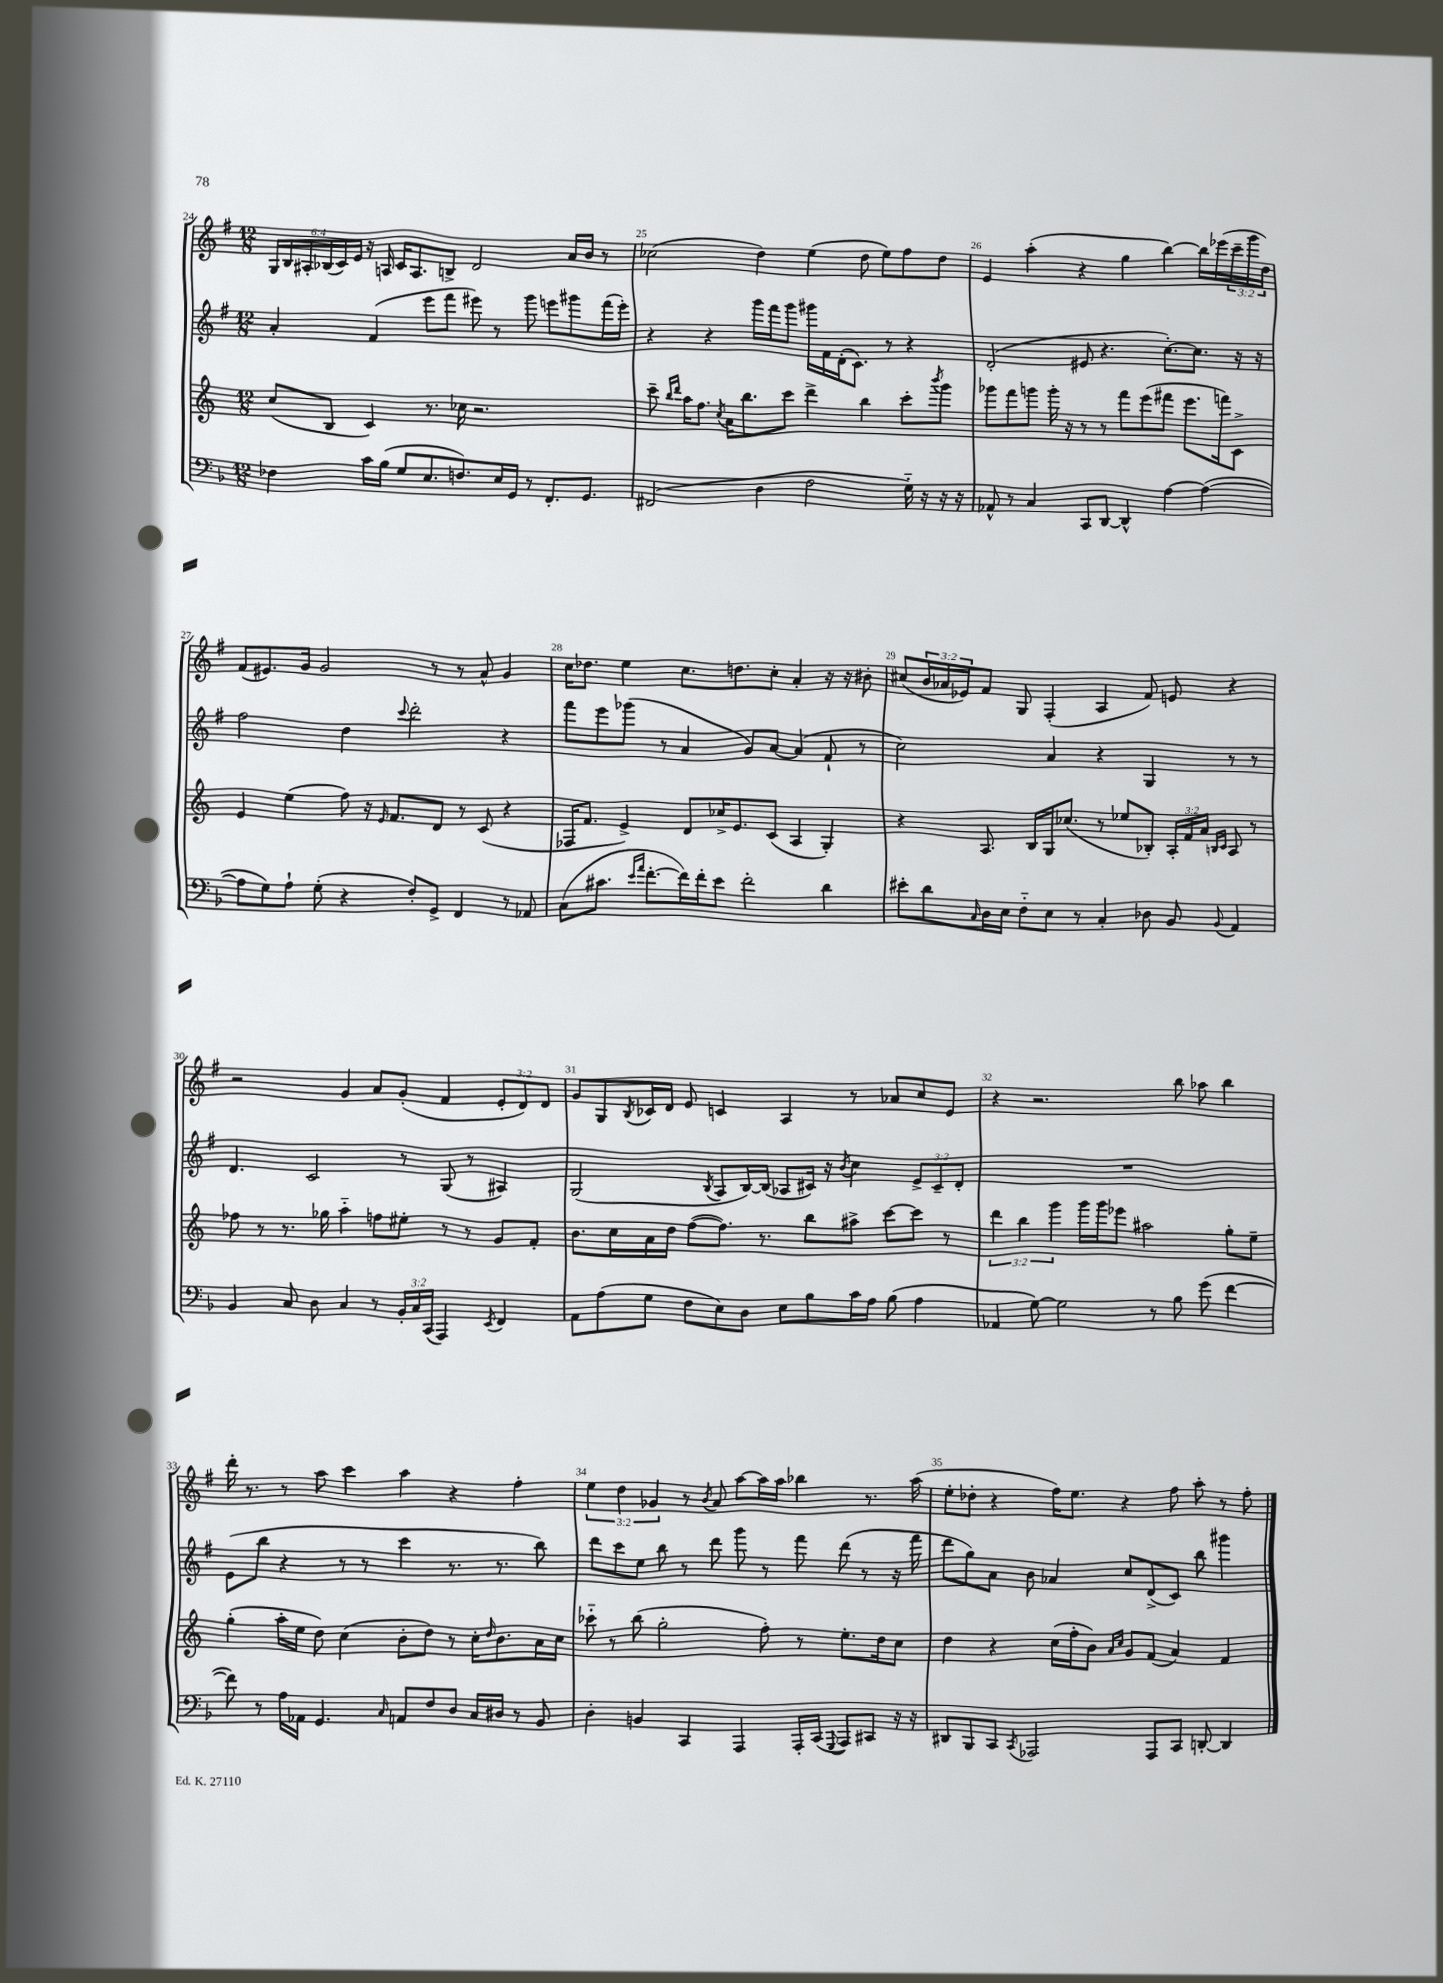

**kern	**kern	**kern	**kern
*staff4	*staff3	*staff2	*staff1
*clefF4	*clefG2	*clefG2	*clefG2
*k[b-]	*k[]	*k[f#]	*k[f#]
*M12/8	*M12/8	*M12/8	*M12/8
4F-	(8cc	4a'	24G
.	.	.	24B
.	.	.	24A#'
.	8B	.	(24B-
.	.	.	24c)
.	.	.	24e
16c	4c)	(4f#	16r
(16B-	.	.	16A
8G	.	.	16c
.	.	.	8.A
8.E	8.r	8eee	.
.	.	8fff#	8B^
8.F)	16cc-	.	.
.	2.r	8eee#)	2d
16E	.	8r	.
16GG	.	.	.
8r	.	8ggg	.
8.FF'	.	8eee	.
.	.	8ggg#	16a
8.GG	.	.	16b
.	.	(16fff#	8r
.	.	16eee')	.
=	=	=	=
(2FF#	8ccc~	4r	(2cc-
.	16qqbb	.	.
.	16qqddd	.	.
.	16aa	.	.
.	8.ff	.	.
.	.	4r	.
.	8qcc	.	.
.	16a	.	.
.	8.bb	.	.
4D	.	16ggg	4dd)
.	.	16fff#	.
.	8ccc	8ggg	.
2F	4ddd^	16ggg#	(4ee
.	.	16f#	.
.	.	(16d'	.
.	.	8.c)	.
.	4bb	.	8dd
.	.	8r	8ee)
16G'~)	8ccc'	4r	8ff#
16r	.	.	.
.	8qbbb	.	.
16r	8ggg	.	8dd
16r	.	.	.
=	=	=	=
8AA-^^	8ggg-	(2d'	4e
8r	8fff	.	.
4C	8ggg	.	(4aa'
.	16ggg'	.	.
.	16r	.	.
8CC	8r	8e#	4r
[8DD	8r	4.r	.
4DD^^]	8fff	.	4gg
.	(8eee	.	.
[4A	8fff#	[8.cc')	[4bb)
.	8.eee	.	.
.	.	8.cc]	.
(4A_	.	.	16bb]
.	16fff)	.	(16eee-
.	8c^	16r	24ccc~
.	.	.	24ggg
.	.	16r	.
.	.	.	24dd)
=	=	=	=
8A]	4e	2ff#	(8f#
8G)	.	.	8.e#)
8A`	(4ee	.	.
.	.	.	16g
(8G'	.	.	2g
4r	8ff)	4dd	.
.	16r	.	.
.	16qqe	.	.
.	8.f	.	.
.	.	8qqccc	.
8F')	.	2ddd'	.
8GG^	8d	.	8r
4FF	8r	.	8r
.	(8c	.	8a^^
8r	4r	4r	4g
8AA-	.	.	.
=	=	=	=
(8C	16F-	8fff#	16cc
.	8.f	.	8.dd-
8.c#	.	8eee	.
.	4e^)	(8ggg-	4ee
16qqe	.	.	.
16qqa	.	.	.
[8.f'	.	.	.
.	.	8r	.
16f])	8d	4a	8.cc
16f'	.	.	.
8e	16cc-^	.	.
.	8.e	.	8.dd
2f'	.	8g)	.
.	(8c	[8a	8cc'
.	4A	(4a]	4a'
4d	4G')	8f#`	16r
.	.	.	16r
.	.	8r	8b#'
=	=	=	=
8e#'	4r	2cc)	(8cc#
8d	.	.	24b
.	.	.	24a-
.	.	.	24e-)
16qqC	.	.	.
16D	8.A	.	8f#
16E	.	.	.
8F'~	.	.	8G
.	16B	.	.
8E	16G	4a	(4F#'
.	(8.cc-	.	.
8r	.	.	.
4C'	8r	4r	4A
.	8ee-	.	.
8D-	8B-')	4G	8f#)
8BB-	24A'	.	8e
.	24f	.	.
.	24a	.	.
.	16qqB	.	.
8qqBB-	16qqc	.	.
4AA	8A	8r	4r
.	8r	8r	.
=	=	=	=
4BB-	8ff-	4.d	2r
.	8r	.	.
8C	8.r	.	.
8D	.	2c	.
.	16gg-	.	.
4C	4aa'~	.	4g
8r	8ff	.	8a
24BB-'	8ee#'	8r	(8g'
24C	.	.	.
(24CC	.	.	.
4AAA)	8r	(8G	4f#
.	8r	8r	.
8qEE	.	.	.
4FF	8g	4A#)	12e'
.	.	.	12d)
.	8f'	.	.
.	.	.	12d
=	=	=	=
8AA	8.b	(2G	8g
(8A	.	.	8G
.	16cc	.	.
.	.	.	8qB
8G	16a	.	16c-
.	16dd	.	16d
8F	([8ff	.	8e
.	.	8qB	.
8E)	8.ff])	8A	4c
8D	.	[16B)	.
.	8.r	(16B]	.
8E	.	8A-	4A
8B-	8bb	16c#)	.
.	.	16r	.
.	.	8qb	.
16c	8aa#^	4cc	8r
16A	.	.	.
(8B-	[8ccc	.	8a-
4A	8ccc]	12e^	8cc
.	.	12c#~	.
.	8r	.	8e
.	.	12d'	.
=	=	=	=
4AA-	6ddd	1.r	4r
.	6bb	.	.
[8G)	.	.	2.r
.	6ggg	.	.
2G]	.	.	.
.	16ggg	.	.
.	16ggg	.	.
.	8eee-	.	.
.	2aa#	.	.
8r	.	.	.
8B-	.	.	8bb
(8g	.	.	8aa-
[4f	8gg'	.	4bb
.	8ee~	.	.
=	=	=	=
8f])	(4gg'	(8e	16ddd'
.	.	.	8.r
8r	.	8bb	.
16A	16aa'	4r	8r
16AA-	16ee	.	.
4.GG	8dd)	.	8aa
.	(4cc	8r	4ccc
.	.	8r	.
16qqC	.	.	.
8AA	8b'	4ccc	4aa
8F	8dd)	.	.
8D	8r	8.r	4r
16C	16cc'	.	.
.	16qqdd	.	.
16D#	8.b	8.r	.
8r	.	.	4ff#'
8BB-	16a	8bb)	.
.	16cc	.	.
=	=	=	=
4D'	8ccc-'~	8ddd	6ee
.	8r	8ccc	.
.	.	.	6dd
4BB	(8bb	8ee	.
.	.	.	6g-
.	2gg'	8bb	.
4CC	.	8r	8r
.	.	.	8qb
.	.	8ddd	8a
4AAA	.	8ggg	[8aa
.	8ff')	8r	16aa]
.	.	.	16aa
16AAA'	8r	8fff#	4bb-
(16CC	.	.	.
8qqGGG	.	.	.
8AAA)	8.ee'	(8ddd	.
8CC#	.	8r	8.r
.	16dd	.	.
16r	8cc	16r	.
16r	.	16fff#	(16aa
=	=	=	=
8DD#	4dd	8ddd	8ee'
8BBB-	.	8gg)	8dd-'
8CC	4r	8a	4r
8qCC	.	.	.
2AAA-	.	8b	.
.	(16cc	4a-	16ff#)
.	16ff'	.	8.ee
.	8b)	.	.
.	16qqa	.	.
.	16qqcc	.	.
.	8g	8cc	4r
8AAA-	(8f	(8d^	.
8CC	4a)	8c)	8ff#
[8DD'	.	8bb	8aa'
4DD]	4f	4ggg#	8r
.	.	.	8ff#'
==	==	==	==
*-	*-	*-	*-
